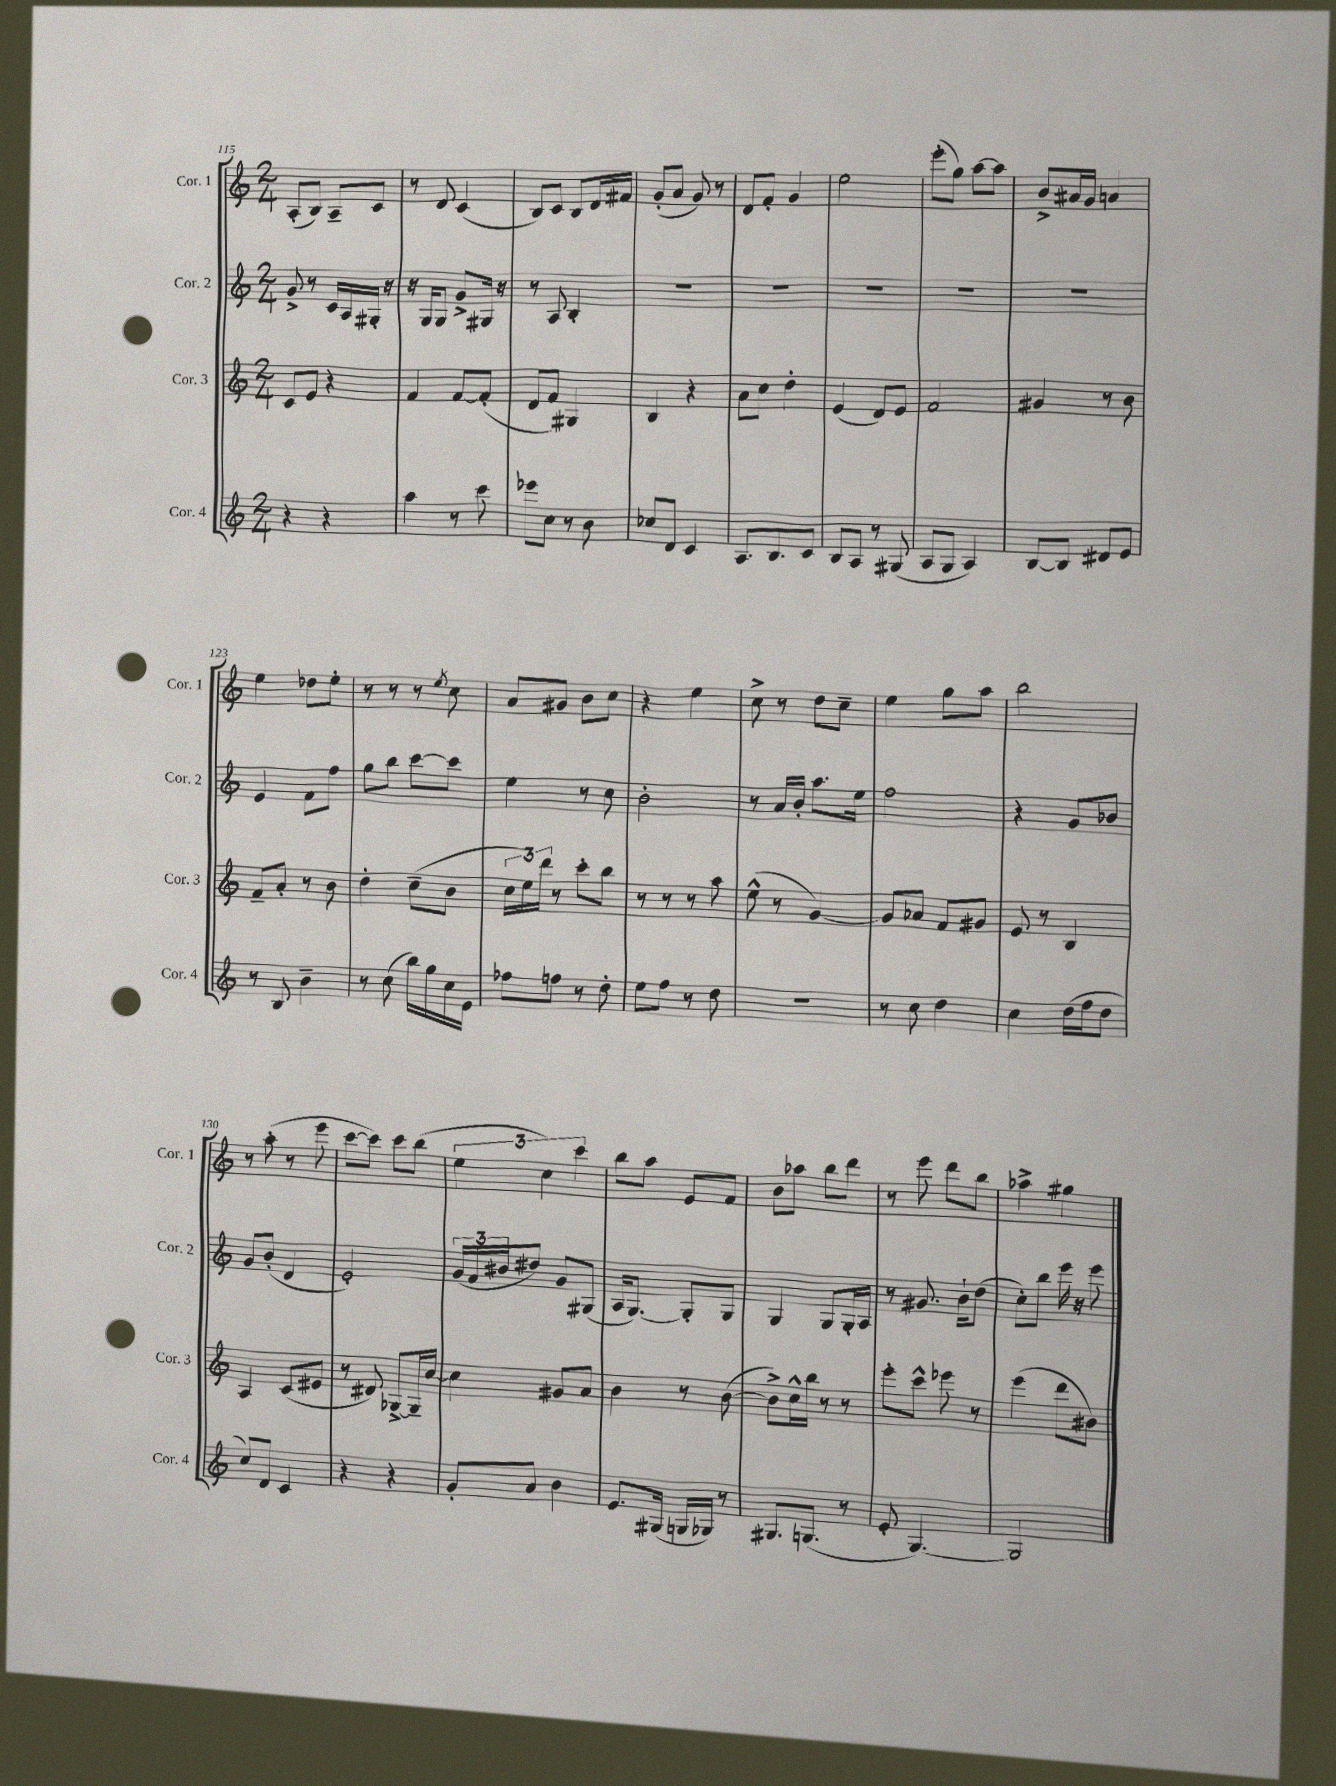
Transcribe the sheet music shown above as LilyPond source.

<<
\new StaffGroup <<
\new Staff = "s0" \with { instrumentName = "Cor. 1" shortInstrumentName = "Cor. 1" } {
    \clef treble \key c \major \numericTimeSignature \time 2/4
    a8-.( b8) a8-- c'8 |
    r8 d'8 c'4( |
    b8) c'8 b8 d'16 fis'16 |
    g'8-.( a'8 g'8) r8 |
    d'8 f'8-. g'4 |
    e''2 |
    e'''8-.( g''8) a''8~ a''8 |
    b'8-> ais'16 g'16 a'4 |
    e''4 des''8 e''8-. |
    r8 r8 r8 \acciaccatura { e''8 } c''8 |
    a'8 gis'8 b'8 c''8 |
    r4 e''4 |
    c''8-> r8 d''8 c''8-- |
    e''4 g''8 a''8 |
    b''2 |
    r8 a''8-.( r8 e'''8 |
    c'''8~ c'''8) c'''8 b''8( |
    \tuplet 3/2 { e''4 c''4) c'''4 } |
    b''8 a''8 e'8 f'8 |
    b'8 aes''8 b''8 d'''8 |
    r8 e'''8 d'''8 b''8 |
    aes''4-> gis''4 \bar "|." |
}
\new Staff = "s1" \with { instrumentName = "Cor. 2" shortInstrumentName = "Cor. 2" } {
    \clef treble \key c \major \numericTimeSignature \time 2/4
    g'8-> r8 c'16 a16 gis16-. r16 |
    r16 g16 g8 g'8-> gis16 r16 |
    r8 a8 b4-. |
    R2 |
    R2 |
    R2 |
    R2 |
    R2 |
    e'4 f'8 f''8 |
    g''8 b''8 c'''8~ c'''8 |
    e''4 r8 c''8 |
    b'2-. |
    r8 a'16 b'16-. a''8. e''16 |
    f''2 |
    r4 g'8 bes'8 |
    g'8 b'8-.( d'4 |
    e'2-.) |
    \tuplet 3/2 { g'16( f'16 bis'16 } dis''8) g'8 gis8( |
    a16 g8.~) g8-. g8 |
    g4 g8 g16-. a16 |
    r8 gis'8. b'16-! d''8( |
    c''8-.) b''8 e'''16 r16 e'''8 \bar "|." |
}
\new Staff = "s2" \with { instrumentName = "Cor. 3" shortInstrumentName = "Cor. 3" } {
    \clef treble \key c \major \numericTimeSignature \time 2/4
    c'8 e'8 r4 |
    f'4 f'8~ f'8-.( |
    d'8 f'8) gis4 |
    b4 r4 |
    a'8 c''8 d''4-. |
    e'4( d'8) e'8 |
    f'2 |
    gis'4 r8 b'8 |
    f'8-- a'8-. r8 b'8 |
    d''4-. c''8--( b'8 |
    \tuplet 3/2 { c''16 e''16) d'''16 } r8 c'''8-. b''8 |
    r8 r8 r8 a''8 |
    e''8-^( r8 g'4~) |
    g'8 aes'8 f'8 gis'8 |
    e'8 r8 b4 |
    a4 c'8( eis'8 |
    r8 dis'8) ges8~-> ges16-- c''16~ |
    c''4 gis'8 a'8 |
    b'4 r8 b'8~( |
    b'8->) c''16-^ b''16 r8 r8 |
    e'''8-. c'''8-^ ees'''8 r8 |
    e'''4( d'''8 bis'8) \bar "|." |
}
\new Staff = "s3" \with { instrumentName = "Cor. 4" shortInstrumentName = "Cor. 4" } {
    \clef treble \key c \major \numericTimeSignature \time 2/4
    r4 r4 |
    a''4 r8 c'''8 |
    ees'''8 c''8 r8 b'8 |
    ces''8 d'8 c'4 |
    a8. b8. c'8 |
    b8 a8 r8 gis8( |
    a8 g8 a4) |
    b8~ b8 dis'8 e'8 |
    r8 b8 b'4-- |
    r8 c''8( b''16) g''16 c''16 e'16 |
    fes''8 f''8 r8 d''8-. |
    e''8 f''8 r8 d''8 |
    R2 |
    r8 c''8 d''4 |
    c''4 d''16( f''16 d''8 |
    c''8) d'8 c'4 |
    r4 r4 |
    g'8-. a'8 b'4 |
    e'8. gis16( g16 ges16) r8 |
    gis8. g8.( r8 |
    e'8-. g4.~) |
    g2 \bar "|." |
}
>>
>>
\layout { \context { \Score currentBarNumber = #115 } }
